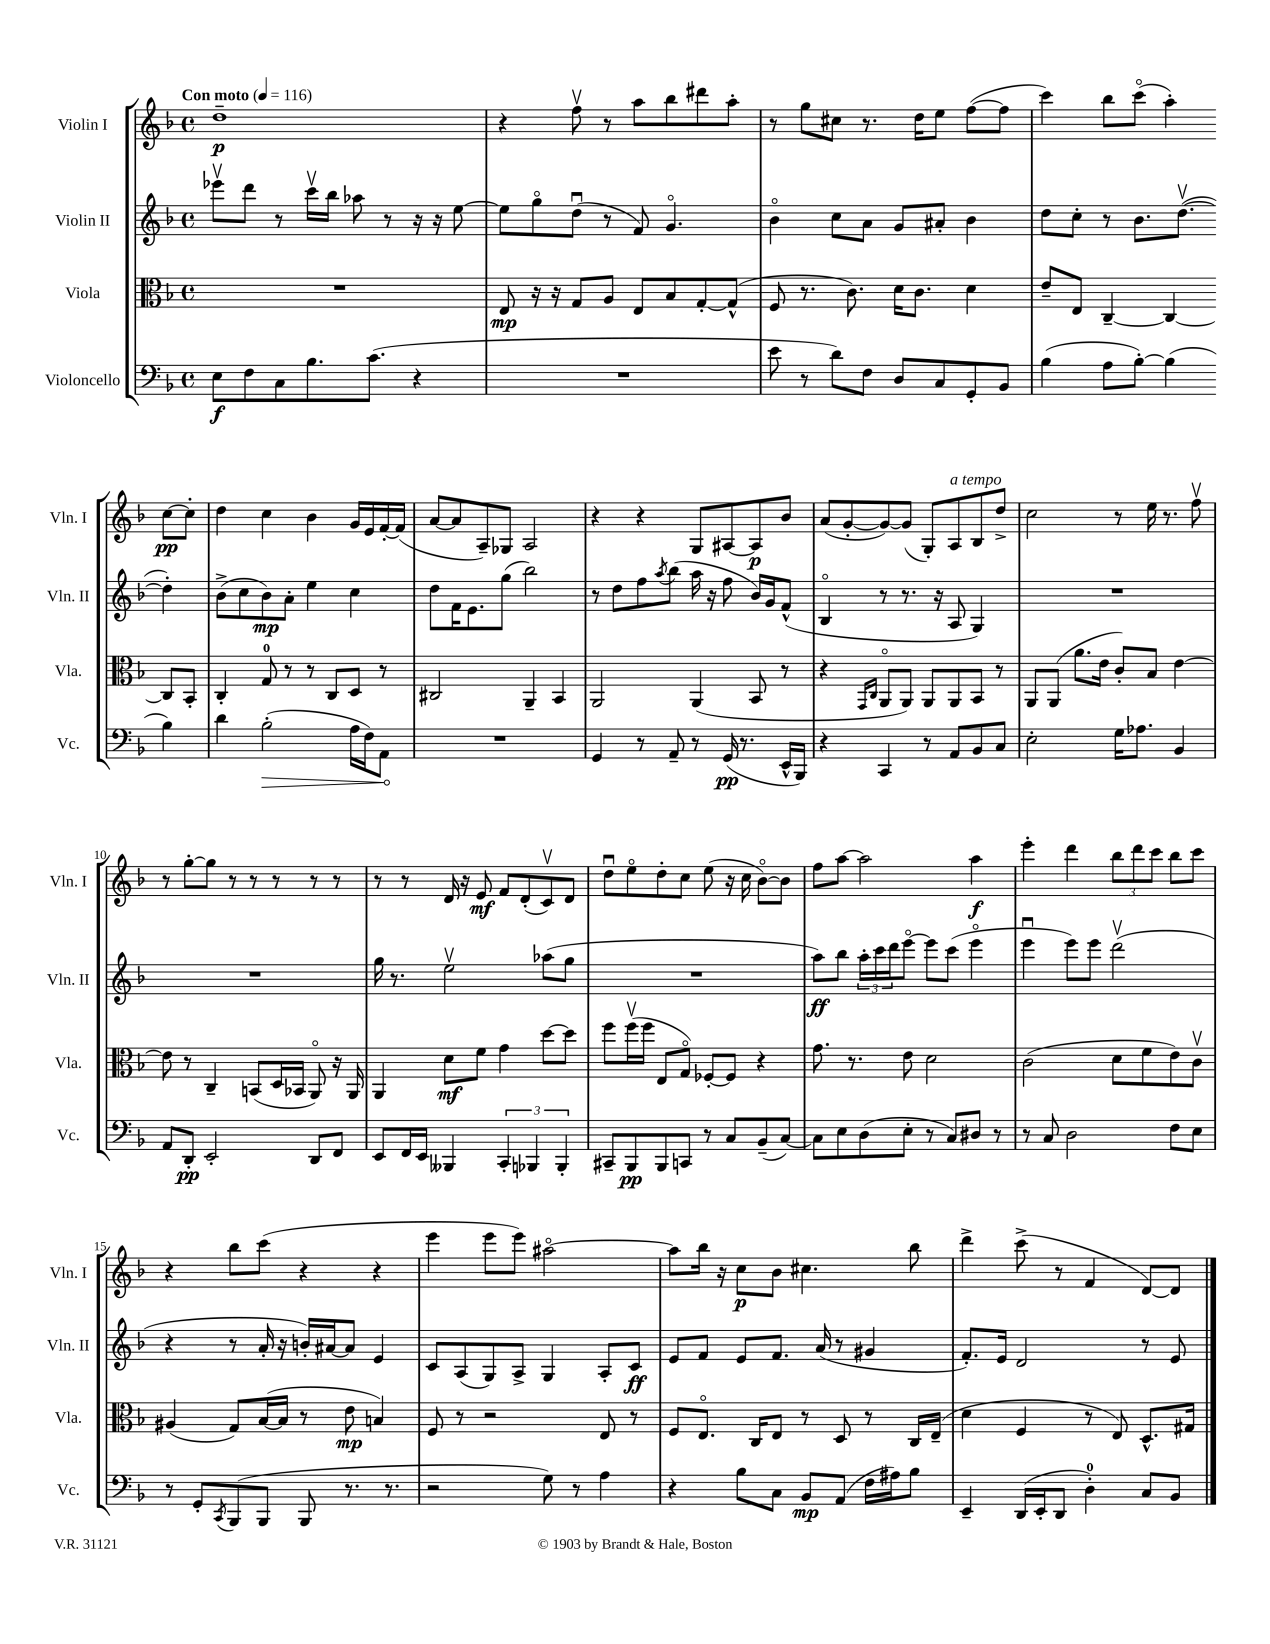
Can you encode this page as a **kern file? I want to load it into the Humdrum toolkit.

**kern	**dynam	**kern	**dynam	**kern	**dynam	**kern	**dynam
*part4	*part4	*part3	*part3	*part2	*part2	*part1	*part1
*staff4	*staff4	*staff3	*staff3	*staff2	*staff2	*staff1	*staff1
*I"Violoncello	*	*I"Viola	*	*I"Violin II	*	*I"Violin I	*
*I'Vc.	*	*I'Vla.	*	*I'Vln. II	*	*I'Vln. I	*
*clefF4	*	*clefC3	*	*clefG2	*	*clefG2	*
*k[b-]	*	*k[b-]	*	*k[b-]	*	*k[b-]	*
*M4/4	*	*M4/4	*	*M4/4	*	*M4/4	*
*met(c)	*	*met(c)	*	*met(c)	*	*met(c)	*
*MM116	*	*MM116	*	*MM116	*	*MM116	*
=1	=1	=1	=1	=1	=1	=1	=1
!	!	!	!	!	!	!LO:TX:a:B:t=Con moto	!
8E\L	f	1r	.	8eee-Xv\L	.	1dd~	p
8F\	.	.	.	8ddd\J	.	.	.
8C\	.	.	.	8r	.	.	.
8.B-\	.	.	.	16cccv\LL	.	.	.
.	.	.	.	16bb-\JJ	.	.	.
.	.	.	.	8aa-X\	.	.	.
(8.c\J	.	.	.	.	.	.	.
.	.	.	.	8r	.	.	.
4r	.	.	.	16r	.	.	.
.	.	.	.	16r	.	.	.
.	.	.	.	[8ee\	.	.	.
=2	=2	=2	=2	=2	=2	=2	=2
1r	.	8E/	mp	8ee\L]	.	4r	.
.	.	16r	.	8gg\	.	.	.
.	.	16r	.	.	.	.	.
.	.	8G/L	.	(8ddu\J	.	8ffv\	.
.	.	8A/J	.	8r	.	8r	.
.	.	8E/L	.	8f/)	.	8aa\L	.
.	.	8B-/	.	4.g/	.	8bb-\	.
.	.	[8G'/	.	.	.	8ddd#X\	.
.	.	(8G^^/J]	.	.	.	8aa'\J	.
=3	=3	=3	=3	=3	=3	=3	=3
8e\	.	8F/	.	4b-\	.	8r	.
8r	.	8.r	.	.	.	8gg\L	.
8d\L)	.	.	.	8cc\L	.	8cc#X\J	.
.	.	8.c\)	.	.	.	.	.
8F\J	.	.	.	8a\J	.	8.r	.
8D/L	.	16d\KL	.	8g/L	.	.	.
.	.	8.c\J	.	.	.	16dd\KL	.
8C/	.	.	.	8a#X'/J	.	8ee\J	.
8GG'/	.	4d\	.	4b-\	.	([8ff\L	.
8BB-/J	.	.	.	.	.	8ff\J]	.
=4	=4	=4	=4	=4	=4	=4	=4
(4B-\	.	8e~/L	.	8dd\L	.	4ccc\)	.
.	.	8E/J	.	8cc'\J	.	.	.
8A\L	.	[4C~/	.	8r	.	8bb-\L	.
[8B-'\J)	.	.	.	8.b-\L	.	(8ccc\J	.
(4B-\]	.	4C/_	.	.	.	4aa'\)	.
.	.	.	.	([8.ddv\J	.	.	.
4B-\)	.	8C/L]	.	4dd'\])	.	[8cc\L	pp
.	.	8BB-'/J	.	.	.	8cc'\J]	.
!!LO:LB:g=z
=5	=5	=5	=5	=5	=5	=5	=5
4d\	.	4C'/	.	(8b-^\L	.	4dd\	.
.	.	.	.	8cc\	.	.	.
!	!LO:HP:b	!	!	!	!	!	!
(2B-'\	>	8G/	.	8b-\)	mp	4cc\	.
.	.	8r	.	8a'\J	.	.	.
.	.	8r	.	4ee\	.	4b-\	.
.	.	8C/L	.	.	.	.	.
16A\LL	.	8D/J	.	4cc\	.	16g/LL	.
16F\J)	.	.	.	.	.	16e/	.
8AA\J	.	8r	.	.	.	[16f'/	.
.	.	.	.	.	.	(16f/JJ]	.
.	]	.	.	.	.	.	.
=6	=6	=6	=6	=6	=6	=6	=6
1r	.	2C#X/	.	8dd\L	.	[8a/L	.
.	.	.	.	16f\K	.	8a/]	.
.	.	.	.	8.e\	.	.	.
.	.	.	.	.	.	8A~/)	.
.	.	.	.	(8gg\J	.	8G-X/J	.
.	.	4AA~/	.	2bb-\)	.	2A/	.
.	.	4BB-/	.	.	.	.	.
=7	=7	=7	=7	=7	=7	=7	=7
4GG/	.	2AA/	.	8r	.	4r	.
.	.	.	.	8dd\L	.	.	.
8r	.	.	.	8ff\	.	4r	.
.	.	.	.	8qaa/	.	.	.
8AA~/	.	.	.	(8bb-\J	.	.	.
8r	.	(4AA/	.	16aa\	.	8G/L	.
.	.	.	.	16r	.	.	.
(16GG/	pp	.	.	8ff\	.	[8A#X/	.
8.r	.	.	.	.	.	.	.
.	.	8BB-/	.	16b-/LL)	.	8A#/]	p
.	.	.	.	16g/J	.	.	.
16EE^^/LL	.	8r	.	(8f^^/J	.	8b-/J	.
16BBB-/JJ)	.	.	.	.	.	.	.
=8	=8	=8	=8	=8	=8	=8	=8
4r	.	4r	.	4B-/	.	(8a/L	.
.	.	.	.	.	.	[8g'/	.
.	.	16qqGG/LL	.	.	.	.	.
.	.	16qqC/JJ	.	.	.	.	.
4CC/	.	8AA/L	.	8r	.	8g/_)	.
.	.	8AA/J)	.	8.r	.	(8g/J]	.
8r	.	8AA/L	.	.	.	8G'/L)	.
.	.	.	.	16r	.	.	.
!	!	!	!	!	!	!LO:TX:a:i:t=a tempo	!
8AA/L	.	8AA/	.	8A/	.	8A/	.
8BB-/	.	8BB-/J	.	4G/)	.	8B-/	.
8C/J	.	8r	.	.	.	8dd^/J	.
=9	=9	=9	=9	=9	=9	=9	=9
2E'\	.	8AA/L	.	1r	.	2cc\	.
.	.	(8AA/J	.	.	.	.	.
.	.	8.a\L	.	.	.	.	.
.	.	16e\Jk	.	.	.	.	.
16G\KL	.	8c'/L)	.	.	.	8r	.
8.A-X\J	.	.	.	.	.	.	.
.	.	8B-/J	.	.	.	16ee\	.
.	.	.	.	.	.	8.r	.
4BB-/	.	[4e\	.	.	.	.	.
.	.	.	.	.	.	8ffv\	.
!!LO:LB:g=z
=10	=10	=10	=10	=10	=10	=10	=10
8AA/L	.	8e\]	.	1r	.	8r	.
8DD'/J	pp	8r	.	.	.	[8gg'\L	.
2EE'/	.	4C~/	.	.	.	8gg\J]	.
.	.	.	.	.	.	8r	.
.	.	(8BBn/L	.	.	.	8r	.
.	.	16D/L	.	.	.	8r	.
.	.	16BB-X/JJ	.	.	.	.	.
8DD/L	.	8AA/)	.	.	.	8r	.
8FF/J	.	16r	.	.	.	8r	.
.	.	16AA/	.	.	.	.	.
=11	=11	=11	=11	=11	=11	=11	=11
8EE/L	.	4AA/	.	16gg\	.	8r	.
.	.	.	.	8.r	.	.	.
16FF/L	.	.	.	.	.	8r	.
16EE/JJ	.	.	.	.	.	.	.
4BBB--X/	.	8d\L	mf	2eev\	.	16d/	.
.	.	.	.	.	.	16r	.
.	.	8f\J	.	.	.	8e/	mf
6CC'/	.	4g\	.	.	.	8f/L	.
.	.	.	.	.	.	(8d'/	.
6BBB-X/	.	.	.	.	.	.	.
.	.	[8dd\L	.	(8aa-X\L	.	8cv/)	.
6BBB-'/	.	.	.	.	.	.	.
.	.	8dd\J]	.	8gg\J	.	8d/J	.
=12	=12	=12	=12	=12	=12	=12	=12
8CC#X~/L	.	8ff\L	.	1r	.	8ddu\L	.
8BBB-/	pp	(16ffv\L	.	.	.	8ee\	.
.	.	16ff\JJ	.	.	.	.	.
8BBB-/	.	8E/L	.	.	.	8dd'\	.
8CCn/J	.	8G/J)	.	.	.	8cc\J	.
8r	.	[8F-X'/L	.	.	.	(8ee\	.
8C/L	.	8F-/J]	.	.	.	16r	.
.	.	.	.	.	.	16cc\	.
(8BB-~/	.	4r	.	.	.	[8b-\L)	.
[8C/J)	.	.	.	.	.	8b-\J]	.
=13	=13	=13	=13	=13	=13	=13	=13
8C\L]	.	8.g\	.	8aa\L)	ff	8ff\L	.
8E\	.	.	.	8bb-\J	.	[8aa\J	.
.	.	8.r	.	.	.	.	.
(8D\	.	.	.	24aa'\LL	.	2aa\]	.
.	.	.	.	24ccc\	.	.	.
.	.	.	.	24ddd\J	.	.	.
8E'\J	.	8e\	.	[8eee\J	.	.	.
8r	.	2d\	.	8eee\L]	.	.	.
8C/L)	.	.	.	(8ccc\J	.	.	.
8D#X/J	.	.	.	4eee\	.	4aa\	f
8r	.	.	.	.	.	.	.
=14	=14	=14	=14	=14	=14	=14	=14
8r	.	(2c\	.	4eeeu\	.	4eee'\	.
8C/	.	.	.	.	.	.	.
2D\	.	.	.	8eee\L)	.	4ddd\	.
.	.	.	.	8eee\J	.	.	.
.	.	8d\L	.	(2dddv\	.	12bb-\L	.
.	.	.	.	.	.	12ddd\	.
.	.	8f\	.	.	.	.	.
.	.	.	.	.	.	12ccc\J	.
8F\L	.	8e\)	.	.	.	8bb-\L	.
8E\J	.	8cv\J	.	.	.	8ccc\J	.
!!LO:LB:g=z
=15	=15	=15	=15	=15	=15	=15	=15
8r	.	(4A#X/	.	4r	.	4r	.
8GG'/L	.	.	.	.	.	.	.
8qCC/	.	.	.	.	.	.	.
(8BBB-/	.	8G/L)	.	8r	.	8bb-\L	.
8BBB-/J	.	([16B-/L	.	16a'/	.	(8ccc\J	.
.	.	16B-/JJ]	.	16r	.	.	.
8BBB-/	.	8r	.	16bn'/LL)	.	4r	.
.	.	.	.	[16a#X/J	.	.	.
8.r	.	8e\	mp	8a#/J]	.	.	.
.	.	4Bn/)	.	4e/	.	4r	.
8.r	.	.	.	.	.	.	.
=16	=16	=16	=16	=16	=16	=16	=16
2r	.	8F/	.	8c/L	.	4eee\	.
.	.	8r	.	(8A/	.	.	.
.	.	2r	.	8G/)	.	8eee\L	.
.	.	.	.	8A^/J	.	8eee\J)	.
8G\)	.	.	.	4G/	.	[2aa#X\	.
8r	.	.	.	.	.	.	.
4A\	.	8E/	.	8A'/L	.	.	.
.	.	8r	.	8c/J	ff	.	.
=17	=17	=17	=17	=17	=17	=17	=17
4r	.	8F/L	.	8e/L	.	8aa#\L]	.
.	.	8.E/J	.	8f/J	.	16bb-\Jk	.
.	.	.	.	.	.	16r	.
8B-\L	.	.	.	8e/L	.	8cc\L	p
.	.	16C/KL	.	.	.	.	.
8C\J	.	8E/J	.	8.f/J	.	8b-\J	.
8BB-/L	mp	8r	.	.	.	4.cc#X\	.
.	.	.	.	(16a/	.	.	.
(8AA/J	.	8D/	.	8r	.	.	.
16F\LL	.	8r	.	4g#X/	.	.	.
16A#X\J)	.	.	.	.	.	.	.
8B-\J	.	16C/LL	.	.	.	8bb-\	.
.	.	(16E~/JJ	.	.	.	.	.
=18	=18	=18	=18	=18	=18	=18	=18
4EE~/	.	4d\	.	8.f'/L)	.	4ddd^\	.
.	.	.	.	16e/Jk	.	.	.
(16DD/LL	.	4F/	.	2d/	.	(8ccc^\	.
16EE'/J	.	.	.	.	.	.	.
8DD/J	.	.	.	.	.	8r	.
4D'\)	.	8r	.	.	.	4f/	.
.	.	8E/)	.	.	.	.	.
8C/L	.	8.D^^/L	.	8r	.	[8d/L)	.
8BB-/J	.	.	.	8e/	.	8d/J]	.
.	.	16G#X/Jk	.	.	.	.	.
==	==	==	==	==	==	==	==
*-	*-	*-	*-	*-	*-	*-	*-
